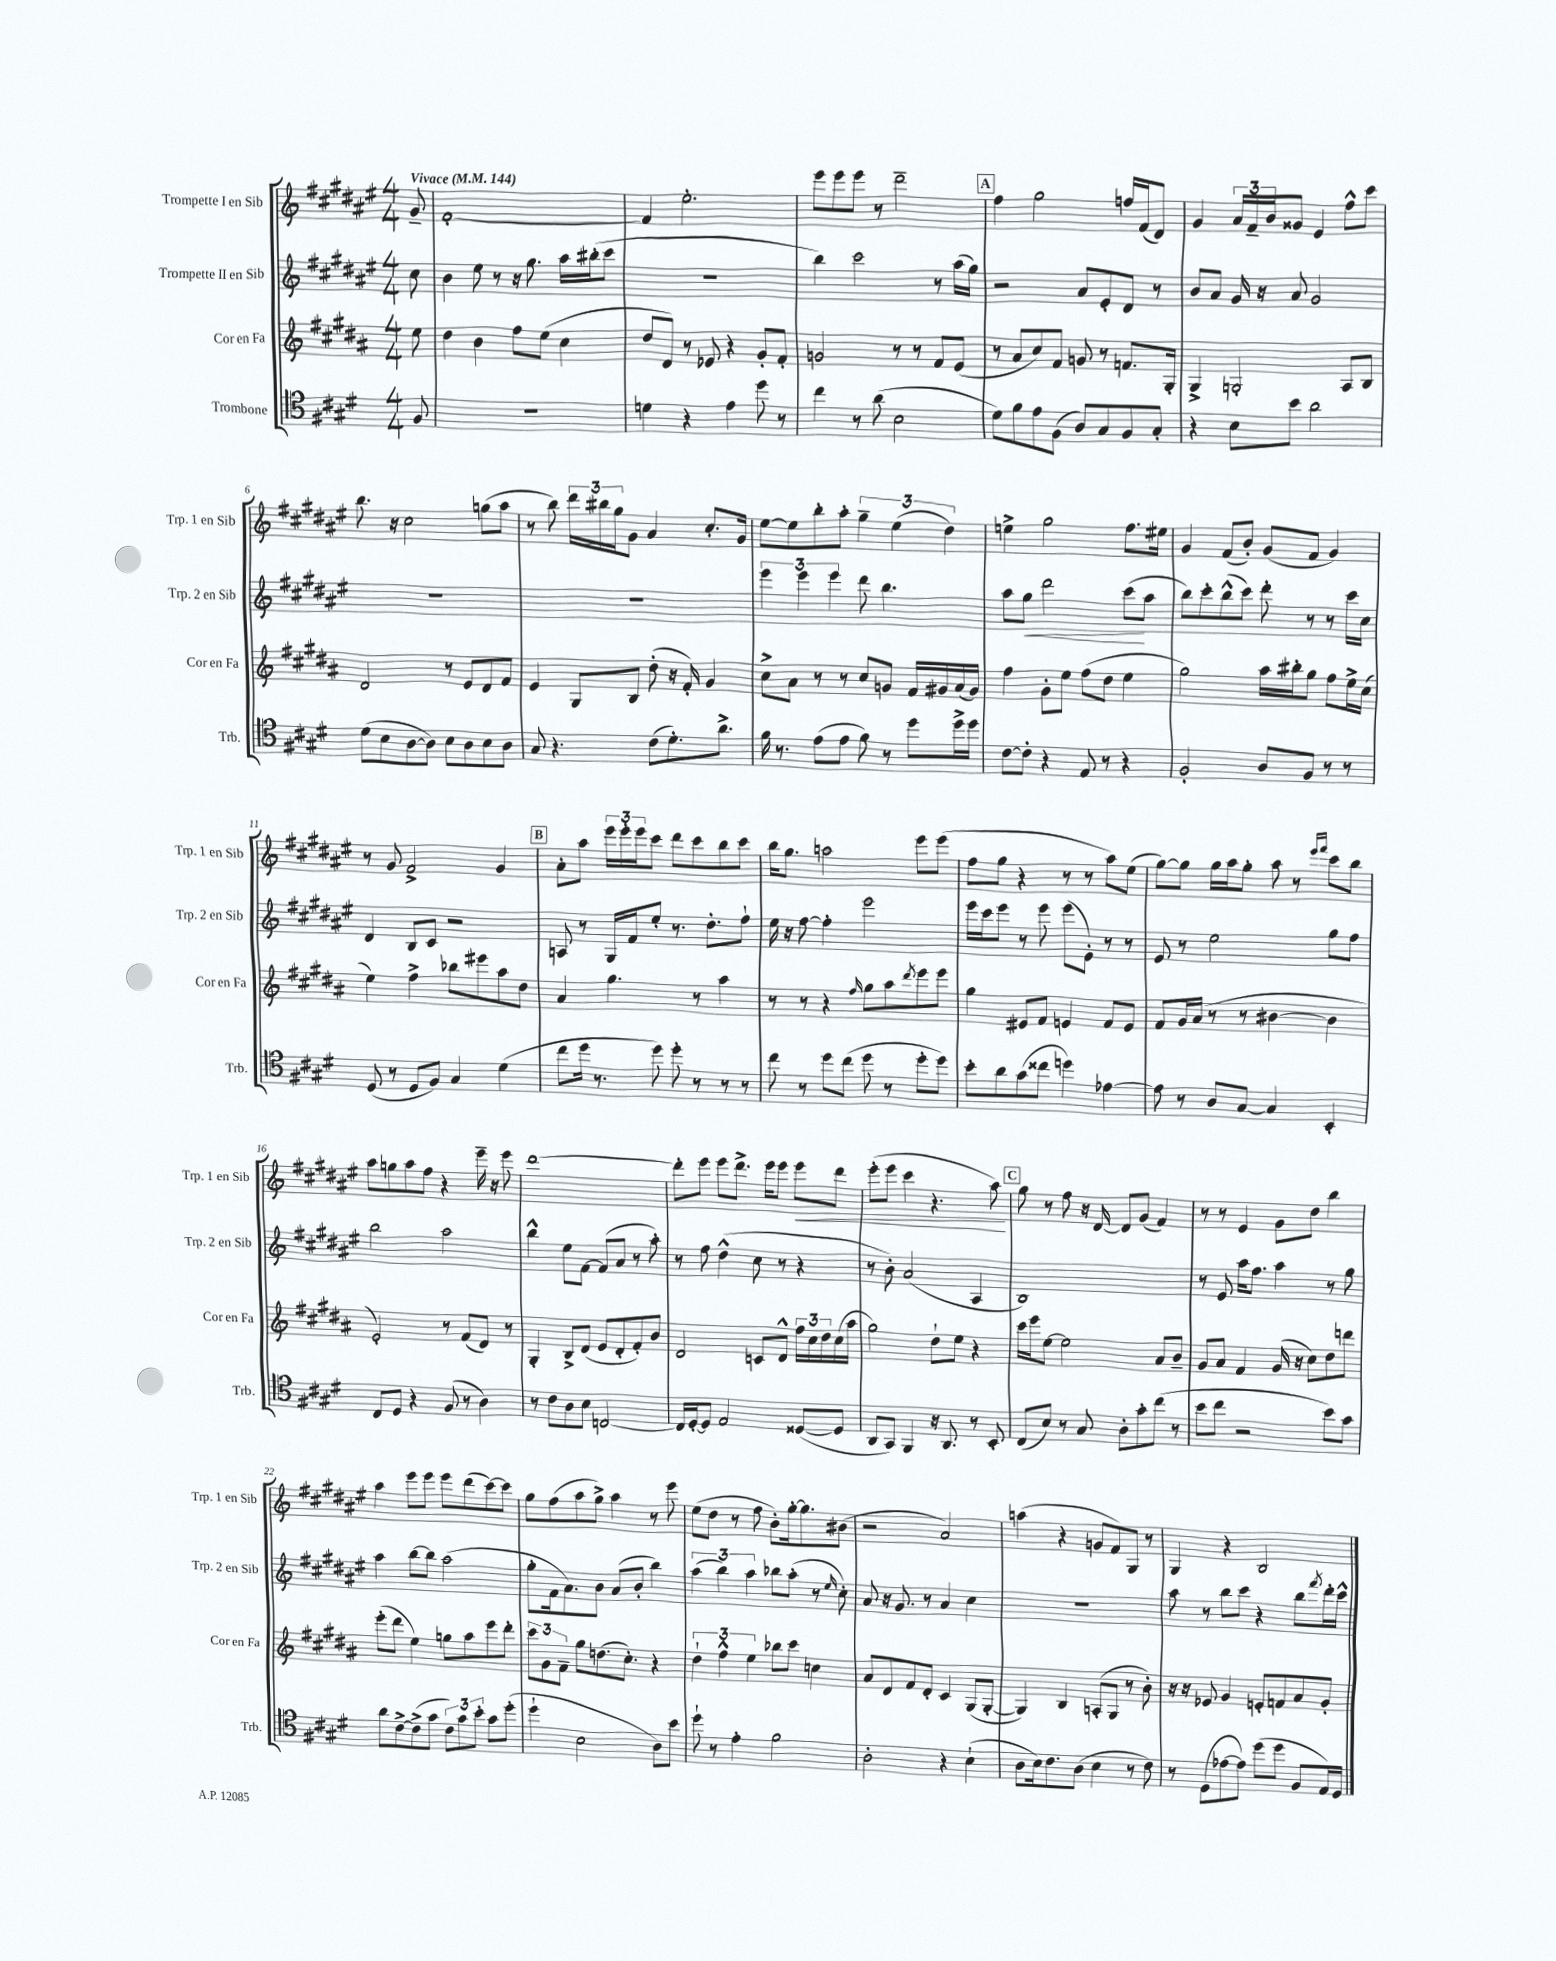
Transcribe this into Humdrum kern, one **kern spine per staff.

**kern	**kern	**kern	**dynam	**kern	**dynam
*part4	*part3	*part2	*part2	*part1	*part1
*staff4	*staff3	*staff2	*staff2	*staff1	*staff1
*I"Trombone	*I"Cor en Fa	*I"Trompette II en Sib	*	*I"Trompette I en Sib	*
*I'Trb.	*I'Cor en Fa	*I'Trp. 2 en Sib	*	*I'Trp. 1 en Sib	*
*clefC4	*clefG2	*clefG2	*	*clefG2	*
*k[f#c#g#d#]	*k[f#c#g#d#a#]	*k[f#c#g#d#a#e#]	*	*k[f#c#g#d#a#e#]	*
*M4/4	*M4/4	*M4/4	*	*M4/4	*
*MM144	*MM144	*MM144	*	*MM144	*
=	=	=	=	=	=
!	!	!	!	!LO:TX:a:B:t=Vivace	!
8F#/	8ee\	8cc#\	.	8g#~/	.
=1	=1	=1	=1	=1	=1
1r	4dd#\	4b\	.	[1f#'	.
.	4b\	8ee#\	.	.	.
.	.	8r	.	.	.
.	8ff#\L	16r	.	.	.
.	.	8.gg#\	.	.	.
.	(8ee\J	.	.	.	.
.	4cc#\	16aa#\LL	.	.	.
.	.	(16bb#X'\J	.	.	.
.	.	8ccc#\J	.	.	.
=2	=2	=2	=2	=2	=2
4dn\	8dd#/L	1r	.	4f#/]	.
.	8d#/J)	.	.	.	.
4r	8r	.	.	2.ee#'\	.
.	8e-X/	.	.	.	.
4e\	4r	.	.	.	.
8dd#\	8g#'/L	.	.	.	.
8r	8f#'/J	.	.	.	.
=3	=3	=3	=3	=3	=3
4cc#\	2gn/	4bb\)	.	8eee#\L	.
.	.	.	.	8eee#\	.
8r	.	2ccc#\	.	8eee#\J	.
(8a\	.	.	.	8r	.
2B\	8r	.	.	2ddd#~\	.
.	8r	.	.	.	.
.	8f#/L	8r	.	.	.
.	(8e/J	(16aa#\LL	.	.	.
.	.	16gg#\JJ)	.	.	.
!!LO:REH:place=s1:t=A
=4	=4	=4	=4	=4	=4
8d#\L)	8r	2r	.	4ff#\	.
8f#\	8a#/L	.	.	.	.
8e\	8cc#/)	.	.	2gg#\	.
(8F#\J	8f#/J	.	.	.	.
8A/L)	8gn/	8a#/L	.	.	.
8G#/	8r	8e#'/	.	.	.
8F#/	8.fn/L	8d#/J	.	16ffn/LL	.
.	.	.	.	(16f#/J	.
8G#'/J	.	8r	.	8d#/J)	.
.	16G#'/Jk	.	.	.	.
=5	=5	=5	=5	=5	=5
4r	4G#^/	8b/L	.	4g#/	.
.	.	8a#/J	.	.	.
8B\L	2Gn'/	16g#/	.	24a#/LL	.
.	.	.	.	24f#~/	.
.	.	16r	.	.	.
.	.	.	.	24b/J	.
8b\J	.	8a#/	.	8g##X/J	.
2a\	.	2g#/	.	4e#/	.
.	8A#/L	.	.	8ff#^^\L	.
.	8B/J	.	.	8ccc#\J	.
!!LO:LB:g=z
=6	=6	=6	=6	=6	=6
(8d#\L	2d#/	1r	.	8.bb\	.
8B\	.	.	.	.	.
.	.	.	.	16r	.
[8A\	.	.	.	2cc#\	.
8A\J])	.	.	.	.	.
8B\L	8r	.	.	.	.
8A\	8e/L	.	.	.	.
8B\	8d#/	.	.	(8ggn\L	.
8A\J	8f#/J	.	.	8aa#\J	.
=7	=7	=7	=7	=7	=7
8G#/	4e/	1r	.	8r	.
4.r	.	.	.	8bb\)	.
.	8G#/L	.	.	24ddd#\LL	.
.	.	.	.	24bb#X\	.
.	.	.	.	24gg#\J	.
.	8B/J	.	.	8g#\J	.
(8c#\L	(8dd#'\	.	.	4a#/	.
8.d#'\)	16r	.	.	.	.
.	16f#'/)	.	.	.	.
.	4g#/	.	.	8.cc#'/L	.
8.a^\J	.	.	.	.	.
.	.	.	.	16g#/Jk	.
=8	=8	=8	=8	=8	=8
16f#\	8cc#^\L	6eee#\	.	[8ee#\L	.
8.r	.	.	.	.	.
.	8a#\J	.	.	8ee#\]	.
.	.	6eee#\	.	.	.
(8e\L	8r	.	.	8bb'\	.
.	.	6eee#\	.	.	.
8e\J	8r	.	.	8aa#'\J	.
8f#\)	8cc#/L	8ddd#\	.	6gg#~\	.
8r	8gn/J	4.bb\	.	.	.
.	.	.	.	(6ee#\	.
8dd#\L	16f#/LL	.	.	.	.
.	16g#X/	.	.	.	.
.	.	.	.	6dd#\)	.
16dd#^\L	(16a#/	.	.	.	.
16dd#\JJ	16g#/JJ)	.	.	.	.
=9	=9	=9	=9	=9	=9
[8c#\L	4ff#\	8aa#\L	.	4een^\	.
!	!	!	!LO:HP:b	!	!
8c#'\J]	.	8gg#\J	<	.	.
4r	8g#'\L	2ddd#\	.	2gg#\	.
.	8ee\J	.	.	.	.
8E/	(8ff#\L	.	.	.	.
8r	8dd#\J	.	.	.	.
4r	4ee\	(8ccc#\L	.	8.ff#\L	.
.	.	8aa#\J	[	.	.
.	.	.	.	16ee#X\Jk	.
=10	=10	=10	=10	=10	=10
2F#'/	2gg#\)	8bb\L)	.	4g#/	.
.	.	8ccc#'\	.	.	.
.	.	(8bb^^\	.	(8f#/L	.
.	.	8ccc#\J)	.	8b'/J)	.
8A/L	16aa#\LL	8ddd#'\	.	(8g#/L	.
.	16bb#X'\J	.	.	.	.
8F#/J	8gg#\J	8r	.	8f#/J	.
8r	8ff#\L	8r	.	4g#/)	.
8r	16ee^\L	16ccc#\LL	.	.	.
.	(16cc#\JJ	16cc#\JJ	.	.	.
!!LO:LB:g=z
=11	=11	=11	=11	=11	=11
(8D#/	4ee\)	4d#/	.	8r	.
8r	.	.	.	8g#/	.
8D#/L	4ff#^\	8B/L	.	2f#^/	.
8F#/J)	.	8c#/J	.	.	.
4G#/	8bb-X\L	2r	.	.	.
.	8eee#X\	.	.	.	.
(4d#\	8aa#\	.	.	4g#/	.
.	8dd#\J	.	.	.	.
!!LO:REH:place=s1:t=B
=12	=12	=12	=12	=12	=12
8cc#\L	4a#/	8An/	.	8a#'\L	.
16dd#\Jk	.	8r	.	8aa#\J	.
8.r	.	.	.	.	.
.	4.gg#\	16G#/LL	.	24eee#\LL	.
.	.	.	.	24eee#'\	.
.	.	16f#/J	.	.	.
.	.	.	.	24eee#\J	.
8dd#\)	.	8ee#'/J	.	8ccc#\J	.
8dd#'\	.	8.r	.	8ddd#\L	.
8r	8r	.	.	8ccc#\	.
.	.	8.dd#'\L	.	.	.
8r	4aa#\	.	.	8bb\	.
8r	.	8ff#`\J	.	8ccc#\J	.
=13	=13	=13	=13	=13	=13
8cc#\	8r	16ee#\	.	16bb\KL	.
.	.	16r	.	8.gg#\J	.
8r	8r	[8ff#\	.	.	.
8dd#\L	4r	4ff#'\]	.	2aan\	.
(8cc#\J	.	.	.	.	.
.	16qqff#/	.	.	.	.
8dd#\	8gg#\L	2eee#\	.	.	.
8r	8aa#\	.	.	.	.
.	8qddd#/	.	.	.	.
8dd#'\L	8eee\	.	.	8eee#\L	.
8dd#\J)	8eee\J	.	.	(8eee#\J	.
=14	=14	=14	=14	=14	=14
8b'\L	4gg#\	16eee#\LL	.	8ff#\L	.
.	.	16ccc#\J	.	.	.
8a\	.	8eee#\J	.	8gg#\J	.
(8g#\	8e#X/L	8r	.	4r	.
8cc##X\J	8f#/J	8eee#\	.	.	.
4ddn\)	4en/	(8eee#\L	.	8r	.
.	.	8e#'\J)	.	8r	.
[4e-X\	8f#/L	8r	.	8aa#\L)	.
.	8e/J	8r	.	(8ee#\J	.
=15	=15	=15	=15	=15	=15
8e-\]	8f#/L	8e#/	.	[8gg#\L)	.
8r	16g#/L	8r	.	8gg#\J]	.
.	(16a#/JJ	.	.	.	.
8A/L	8r	2ee#\	.	16gg#\LL	.
.	.	.	.	16aa#\J	.
[8G#/J	8r	.	.	8gg#'\J	.
4G#/]	[4b#X\	.	.	8aa#\	.
.	.	.	.	8r	.
.	.	.	.	16qqeee#/LL	.
.	.	.	.	16qqfff#/JJ	.
4BB'/	4b#\]	8gg#\L	.	8ccc#\L	.
.	.	8ff#\J	.	8bb\J	.
!!LO:LB:g=z
=16	=16	=16	=16	=16	=16
8C#/L	2e'/)	2bb\	.	8aa#\L	.
8D#/J	.	.	.	8ggn\	.
4r	.	.	.	8aa#\	.
.	.	.	.	8ff#\J	.
(8F#/	8r	2aa#\	.	4r	.
8r	(8f#/L	.	.	.	.
4A\)	8d#/J)	.	.	16eee#~\	.
.	.	.	.	16r	.
.	8r	.	.	8eee#\	.
=17	=17	=17	=17	=17	=17
8r	4G#'/	4bb^^\	.	[1ddd#	.
8c#\L	.	.	.	.	.
8A\	8B^/L	8ee#\L	.	.	.
8B\J	(8d#/J	[8f#\J	.	.	.
[2Cn/	8e/L	(8f#/L]	.	.	.
.	8d#'/	8a#/J	.	.	.
.	8f#'/)	8r	.	.	.
.	8b/J	8aa#'\)	.	.	.
=18	=18	=18	=18	=18	=18
16C/LL]	2d#/	8r	.	8ddd#'\L]	.
[16D#'/J	.	.	.	.	.
8D#/J]	.	8ff#\	.	8eee#\J	.
2E/	.	(4dd#^^\	.	8eee#\L	.
.	.	.	.	8.ddd#^\J	.
.	8cn/L	8cc#\	.	.	.
.	.	.	.	16eee#\KL	.
.	8d#^^/J	8r	.	8eee#\J	.
!	!	!	!	!	!LO:HP:b
([8D##X/L	24ff#\LL	4r	.	8eee#\L	<
.	24cc#\	.	.	.	.
.	24dd#\	.	.	.	.
8D##/J]	(16cc#\	.	.	8ddd#\J	.
.	16aa#\JJ	.	.	.	.
=19	=19	=19	=19	=19	=19
8AA/L	2gg#\)	8r	.	(8eee#'\L	.
8GG#/J)	.	8b'\)	.	8eee#\J	.
4FF#/	.	(2a#/	.	4ccc#\	.
16r	8dd#`\L	.	.	4.r	.
8.AA/	.	.	.	.	.
.	8ee\J	.	.	.	.
8r	4r	4A#/	.	.	.
8BB'/	.	.	.	8aa#\)	.
.	.	.	.	.	[
!!LO:REH:place=s1:t=C
=20	=20	=20	=20	=20	=20
(8C#/L	16ccc#\LL	1B)	.	8gg#\	.
.	16eee\J	.	.	.	.
8B/J)	[8ee\J	.	.	8r	.
8r	2ee\]	.	.	8ff#\	.
8G#/	.	.	.	16r	.
.	.	.	.	[16d#/	.
8A'\L	.	.	.	8d#/L]	.
8g#'\	.	.	.	(8g#/J	.
(8cc#\J	8a#/L	.	.	4f#/)	.
8r	8b~/J	.	.	.	.
=21	=21	=21	=21	=21	=21
8b\L	8g#/L	8r	.	8r	.
8cc#\J	8a#/J	8e#/	.	8r	.
2r	4f#/	16aa#\KL	.	4e#/	.
.	.	8.ff#\J	.	.	.
.	(16g#/	4aa#\	.	8g#\L	.
.	16r	.	.	.	.
.	8cc#\L)	.	.	8dd#\J	.
8b\L)	8dd#\	8r	.	4bb\	.
8g#\J	8dddn\J	8gg#\	.	.	.
!!LO:LB:g=z
=22	=22	=22	=22	=22	=22
8a\L	(8eee'\L	4aa#\	.	4aa#\	.
[8c#^\	8ddd#\J	.	.	.	.
(8c#^\]	4ee\)	[8bb\L	.	8eee#\L	.
8g#\J	.	8bb\J]	.	8eee#\J	.
12c#\L)	8ggn\L	(2aa#\	.	8eee#\L	.
12g#\	.	.	.	.	.
.	8aa#\	.	.	(8ddd#\	.
12b'\J	.	.	.	.	.
8g#\L	8eee\	.	.	[8ccc#\)	.
(8dd#'\J	8ddd#'\J	.	.	8ccc#\J]	.
=23	=23	=23	=23	=23	=23
4dd#`\	12ccc#\L	8gg#'\L	.	8gg#\L	.
.	12g#\	.	.	.	.
.	.	16f#\k	.	(8ff#\	.
.	12f#~\J	.	.	.	.
.	.	8.a#\)	.	.	.
2B\	8gg#\L	.	.	8aa#\	.
.	(8.ddn\	8b\J	.	8gg#^\J)	.
.	.	(8a#/L	.	4aa#\	.
.	8.cc#'\J)	.	.	.	.
.	.	8b'/J	.	.	.
8A\L)	4r	4bb\)	.	8r	.
8b\J	.	.	.	8eee#\	.
=24	=24	=24	=24	=24	=24
8dd#`\	6dd#`\	(6aa#\	.	(8ee#\L	.
8r	.	.	.	8dd#\J	.
.	6ff#^^\	6bb\)	.	.	.
4e'\	.	.	.	8r	.
.	6ee\	6aa#\	.	.	.
.	.	.	.	8ff#\	.
2f#\	8bb-X\L	8bb-X\L	.	8b'\L)	.
.	8ccc#\J	(8aa#'\J	.	[16gg#'\k	.
.	.	.	.	8.gg#\]	.
.	4ccn\	8r	.	.	.
.	.	16qqee#/	.	.	.
.	.	8cc#'\)	.	(8b#X\J	.
=25	=25	=25	=25	=25	=25
2A'\	8a#/L	8a#/	.	2r	.
.	8d#/	16r	.	.	.
.	.	8.g#/	.	.	.
.	8f#/	.	.	.	.
.	8d#'/J	8r	.	.	.
4r	4c#/	4a#/	.	2a#/)	.
(4B`\	(8G#/L	4cc#\	.	.	.
.	[8G#'/J	.	.	.	.
=26	=26	=26	=26	=26	=26
8A\L	4G#/])	1r	.	(4aan\	.
16B\k)	.	.	.	.	.
8.c#\	.	.	.	.	.
.	4B/	.	.	4r	.
(8A\J	.	.	.	.	.
4B\	(8An'/L	.	.	8gn/L	.
.	8G#/J	.	.	8f#/)	.
8r	8r	.	.	8G#/J	.
8c#\)	8b'\)	.	.	8r	.
=27	=27	=27	=27	=27	=27
8r	16r	8aa#\	.	4G#/	.
.	16r	.	.	.	.
(8D#\L	8e-X/	8r	.	.	.
[8e-X\	4g#/	8bb\L	.	4r	.
8e-\J])	.	8ccc#\J	.	.	.
(8dd#\L	8en'/L	4r	.	2B/	.
8dd#\J	8fn/	.	.	.	.
8F#/L	8a#/	8bb\L	.	.	.
.	.	8qfff#/	.	.	.
16E/L)	8g#'/J	16ddd#'\L	.	.	.
16D#/JJ	.	16ccc#^^\JJ	.	.	.
==	==	==	==	==	==
*-	*-	*-	*-	*-	*-
